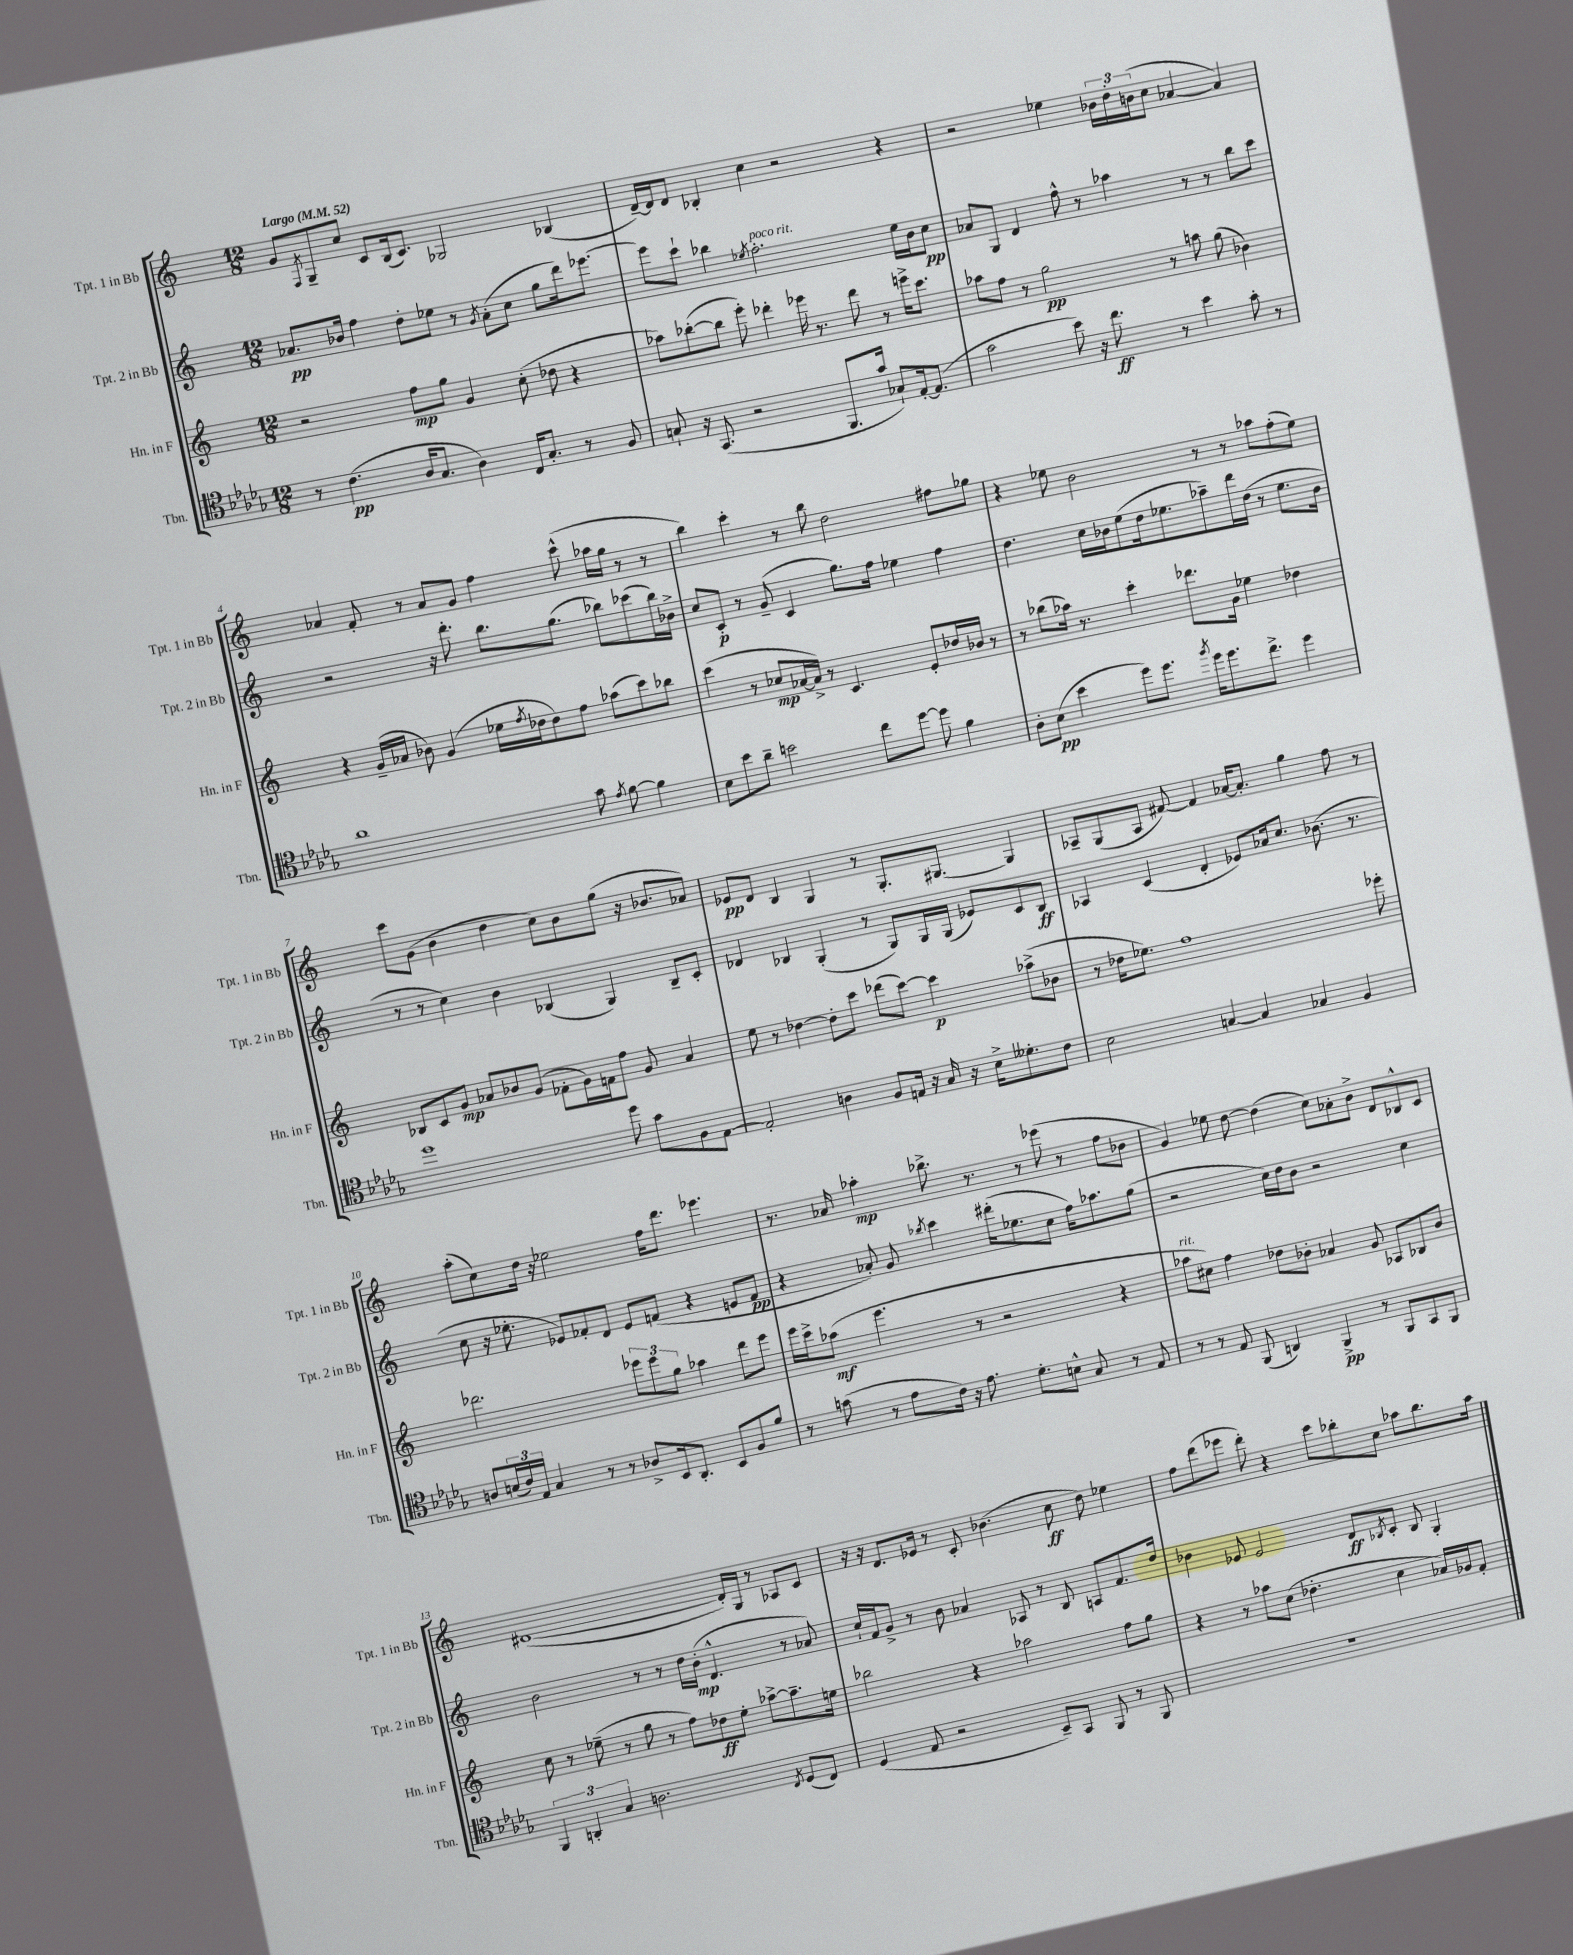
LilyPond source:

<<
\new StaffGroup <<
\new Staff = "s0" \with { instrumentName = "Tpt. 1 in Bb" shortInstrumentName = "Tpt. 1 in Bb" } {
    \clef treble \key c \major \numericTimeSignature \time 12/8 \tempo "Largo" 4 = 52
    g'8 \acciaccatura { f8 } g8-- c''8 c'8 b16( c'8.) ges2 bes4( |
    d'16~--) d'16 d'8 bes4-. c''4 r2 r4 |
    r2 ees''4 \tuplet 3/2 { bes'16 d''16-. b'16( } c''8 aes'4~ aes'4) |
    aes'4 f'8-. r8 aes'8 g'8 f''4 c'''8-^( aes''16 g''16 r8 r8 |
    b''4) c'''4-. r8 b''8 d''2 fis''8 ges''8 |
    r4 ees''8 b'2 r8 r8 aes''8 f''8-.( ees''8) |
    c'''8 g'8( b'4 d''4 c''8) b'8 g''8( r16 bes'8. aes'8) |
    ees'8\pp d'8 b4 g4 r8 g8.-. gis8.~ gis4 |
    aes8-- g8( aes8 fis'8~) fis'4 aes'16~ aes'8.-. g''4 f''8 r8 |
    a''8-.( c''8) d''16 r16 ees''2 f''16 d'''8. ees'''4. |
    r8. aes'16 aes''4-.\mp bes''8.-> r8. r8 ees'''8( r8 f''8 bes'8 |
    g'4) ees''8 d''8~ d''4( c''8) aes'8-. b'8-> d'8 bes8-^ c'8 |
    dis'1~( dis'16-.) g16 r8 aes8 c'8 |
    r16 r16 d'8. ees'16 r8 c'8-. bes'4.( c''8\ff d''8) ees''4 |
    f''8 d'''8( ees'''8 d'''8-.) r4 c'''8 bes''8-. c''8 aes''8 bes''8. aes''16 \bar "|." |
}
\new Staff = "s1" \with { instrumentName = "Tpt. 2 in Bb" shortInstrumentName = "Tpt. 2 in Bb" } {
    \clef treble \key c \major \numericTimeSignature \time 12/8
    aes'8.\pp bes'16 f''4 d''8-. ees''8 r8 \acciaccatura { g'8 } aes'8-.( c''8 g''8 d'''16) ees'''8.~ |
    ees'''8 c'''8-! bes''4 \acciaccatura { ees''8 } f''2.-.^\markup { \italic "poco rit." } ees''16 b'16 c''8\pp |
    aes'8 g8 d'4 f''8-^ r8 aes''4 r8 r8 b''8 c'''8 |
    r2 r16 d'''8.-. b''8. g''8.( bes''8) ces'''8( bes''16) bes'16-> |
    c''8 c'8-.\p r8 g'8--( c'4 g''8.) f''16 ees''4 f''4 |
    d''4. c''16 bes'16 e''8( d''16 ees''8. aes''8--) d'''16 d''16( r8 ees''8. bes'16 |
    r8 r8 c''4) b'4 bes4( g4) bes8-- c'8-. |
    des'4 bes4 g4-.( r8 g8) g16 g16( ees'8) c'8 bes8\ff |
    aes4 c'4( d'4-. ees'8) aes'16 c''8. bes'8.( r8. |
    c''8 r16 ees''8.-. ees'8) fes'8-. d'8 ees'8 f'8( r4 e'8 f'8\pp |
    r4 aes'8-.) g'8 \acciaccatura { bes''8 } c'''4 dis'''16-.( ees''8. c''8 f''16) aes''8. g''8( |
    r2 c''16) d''16 b'8 r2 c''4 |
    b'2 r8 r8 d''16 b'16-.\mp( d'4.-^ r8 aes'8) |
    c''16-! f'16 g'8-> r8 b'8 aes'4 aes8 r8 b8 a8 f'8. d''16 |
    bes'4 ees'8 ees'2 d'8\ff \acciaccatura { bes8 } c'8-. bes8 g4-. \bar "|." |
}
\new Staff = "s2" \with { instrumentName = "Hn. in F" shortInstrumentName = "Hn. in F" } {
    \clef treble \key c \major \numericTimeSignature \time 12/8
    r2 f''8\mp g''8 g'4 c''8-.( des''8 r4 |
    aes''8) bes''8~-.( bes''8 e'''8-.) des'''4-. ees'''16 r8. des'''8 r8 e'''16-> c'''8. |
    aes''8 f''8 r8 g''2\pp r8 a''8 g''8( bes'4) |
    r4 g'16--( aes'16 bes'8) g'4( ees''16 \acciaccatura { f''8 } des''16 des''8) f''8 aes''8( c'''8) bes''8 |
    c'''4( r8 ces''8\mp aes'16~ aes'16->) r8 c'4. e'8-. des''16 bes'16 r8 |
    r8 bes''8( aes''16) r8. c'''4-. des'''8. g'16 ees''4 des''4 |
    bes8 c'8 g'8\mp aes'8 bes'8 g'8( fes'8-. g'16) f'16 f''8 g'8 aes'4 |
    e''8 r8 des''4~ des''8-. c'''8 des'''8( c'''8~) c'''4\p aes''8->( bes'8 |
    r8 des''16 ees''8.) f''1 ees'''8-. |
    des'''2. \tuplet 3/2 { ees'''8 ees'''8 g''8 } aes''4 des'''8 ees'''8 |
    e'''16 c'''16-> aes''8\mf( e'''4. r8 r2 r4 |
    aes''8^\markup { \italic "rit." } cis''8) f''4 des''8 bes'8-. aes'4 g'8 aes8 bes8 bes'8 |
    c''8 r8 ees''8--( r8 g''8 r8 f''8) des''8\ff ees''8-. aes''8~-> aes''8.-- e''16 |
    bes''2 r4 aes''2 f''8 g''8 |
    r4 r8 aes''8 c''8( des''4.-. c''4 aes'16) ges'16 f'8-. \bar "|." |
}
\new Staff = "s3" \with { instrumentName = "Tbn." shortInstrumentName = "Tbn." } {
    \clef tenor \key des \major \numericTimeSignature \time 12/8
    r8 c'4.\pp( aes16 ges8. aes4) c16 ges8.-. r8 f8 |
    g8-! r16 ges,8.( r2 f,8. ges'16 ges8-!) ees16~-. ees8.( |
    ges'2 bes'8) r16 c''8.\ff r8 bes'4 ges'8-. r8 |
    aes'1 ges'8 \acciaccatura { ees'8 } f'8~ f'4 |
    bes8 bes'8 aes'8-- b'2 c''8 des''8~ des''8 f'4 |
    aes8-. bes8\pp( bes'4 des''8) des''8. \acciaccatura { f''8 } des''16 des''8. c''8.-> des''4 |
    des''1 des''8 ges'8 f8 ees8~ |
    ees2-. a4 f8 e16 r16 ges16 r16 bes16-> deses'8.-. c'8 |
    bes2 g4~ g4 ges4 f4 |
    a8 \tuplet 3/2 { b16( c'16) ees16 } ges4 r8 r8 aes8-> bes,16 aes,8.-. bes,8 f8 f'8 |
    r8 g'8( r8 ees'8 c'16) r16 ees'8. des'8.-. b8-^ ges8 r8 ees8 |
    r8 r8 ees8 f,8( a,4) f,4->\pp r8 f,8 ges,8 f,8 |
    \tuplet 3/2 { f,4 a,4-. ges4 } a2. \acciaccatura { c8 } des8( c8) |
    des4( ees8 r2 bes,8--) ges,8 f,8 r8 f,8 |
    R1. \bar "|." |
}
>>
>>
